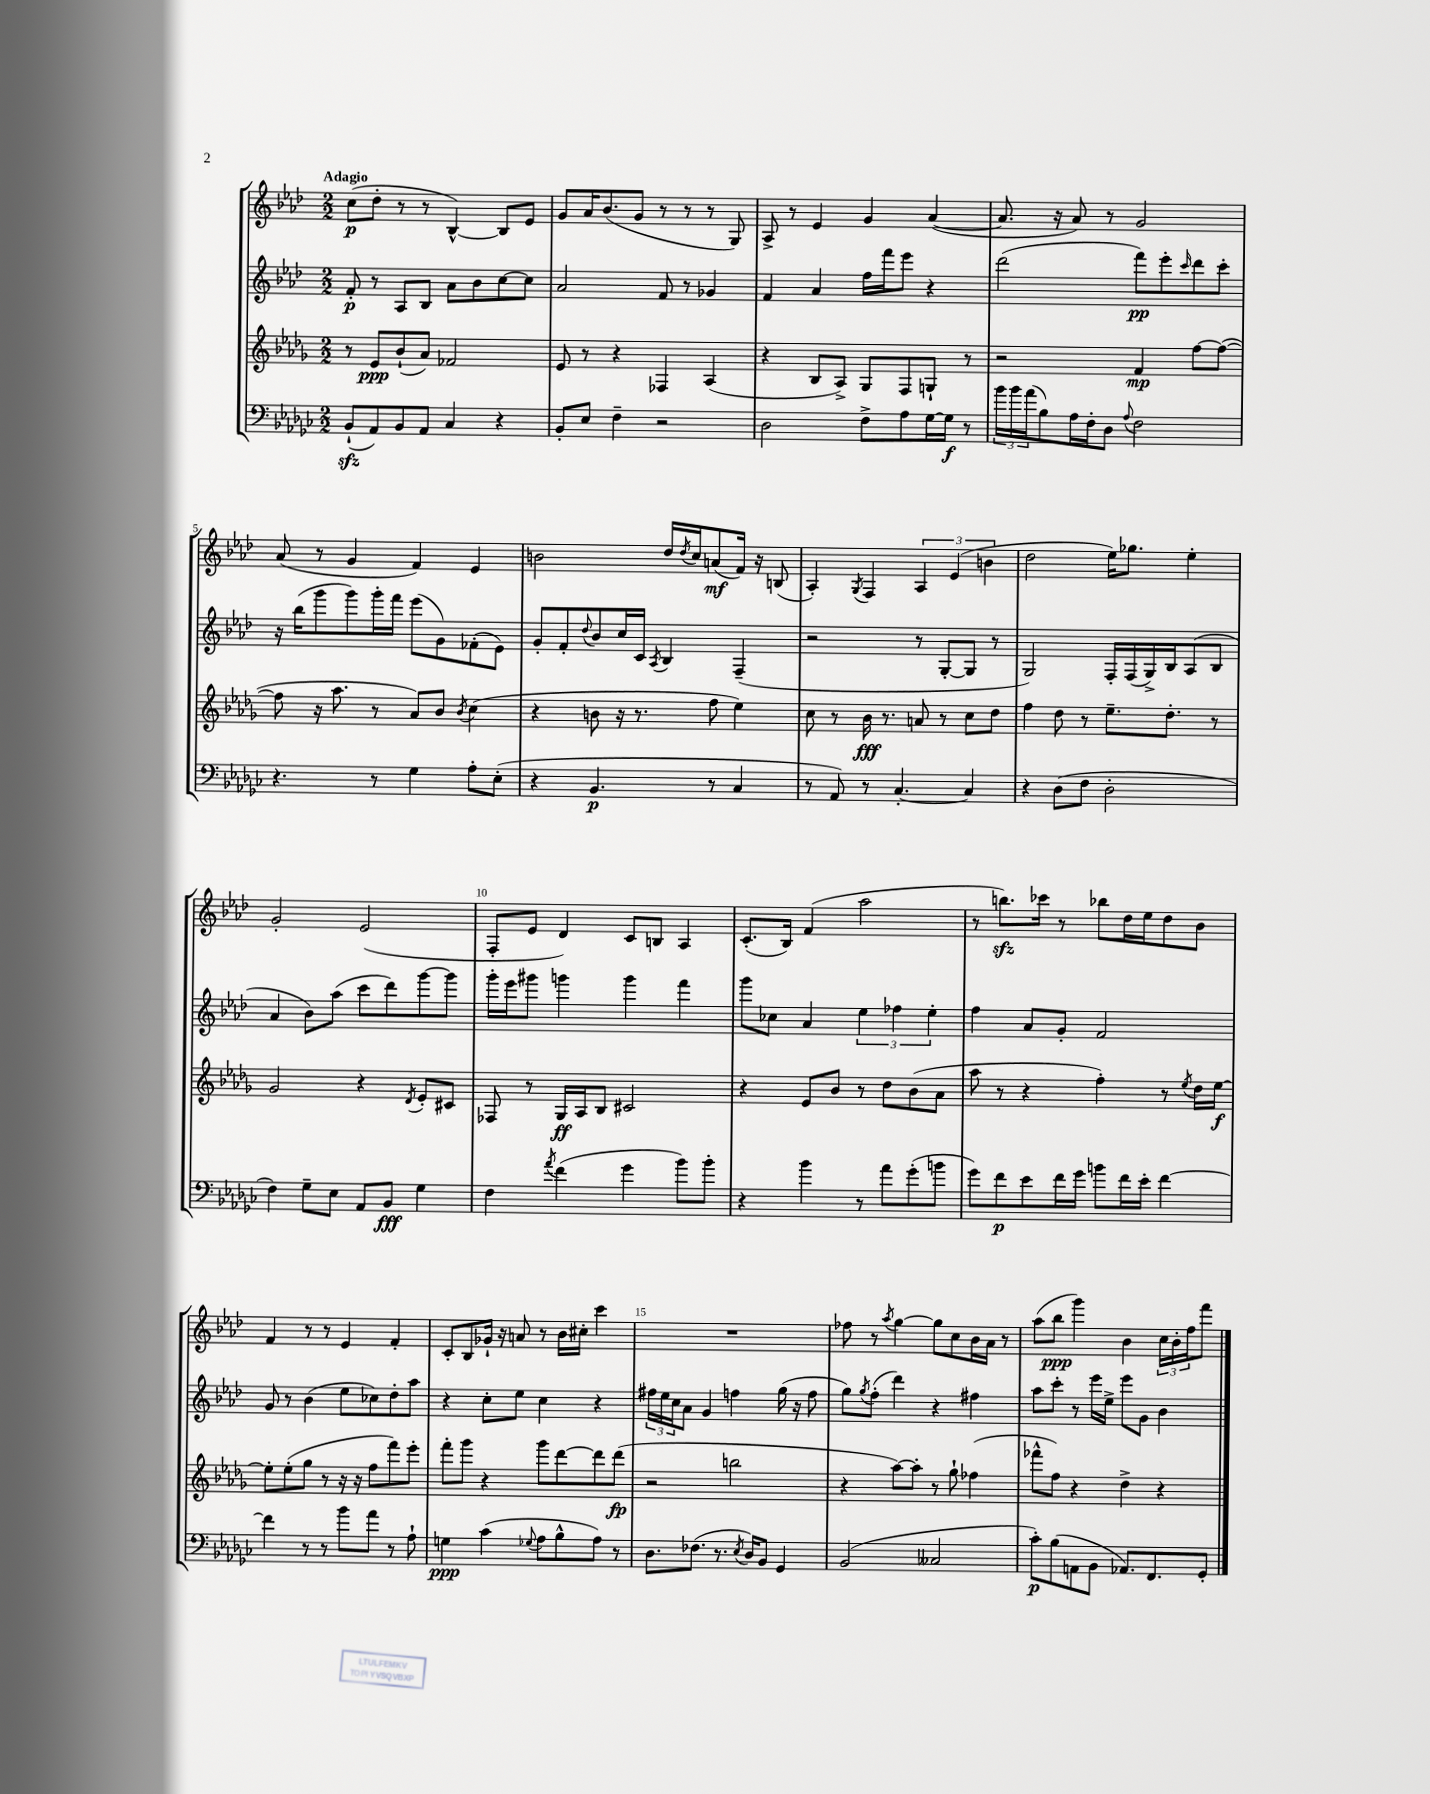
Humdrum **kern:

**kern	**kern	**kern	**kern
*staff4	*staff3	*staff2	*staff1
*clefF4	*clefG2	*clefG2	*clefG2
*k[b-e-a-d-g-c-]	*k[b-e-a-d-g-]	*k[b-e-a-d-]	*k[b-e-a-d-]
*M2/2	*M2/2	*M2/2	*M2/2
(8BB-`/L	8r	8f'/	(8cc\L
8AA-/)	8e-/L	8r	8dd-'\J
8BB-/	(8b-`/	8A-/L	8r
8AA-/J	8a-/J)	8B-/J	8r
4C-/	2f-/	8a-\L	[4B-^^/)
.	.	8b-\	.
4r	.	[8cc\	8B-/]L
.	.	8cc\]J	8e-/J
=	=	=	=
8BB-'/L	8e-/	2a-/	8g/L
8E-/J	8r	.	16a-/K
.	.	.	(8.b-/
4F~\	4r	.	.
.	.	.	8g/J
2r	4F-/	8f/	8r
.	.	8r	8r
.	(4A-/	4g-/	8r
.	.	.	8G/)
=	=	=	=
2D-\	4r	4f/	8A-^/
.	.	.	8r
.	8B-/L	4a-/	4e-/
.	8A-^/J)	.	.
8F^\L	8G-/L	16ff\LL	4g/
.	.	16fff\J	.
8A-\	8F/	8eee-\J	.
[16G-\L	8G`/J	4r	([4a-/
16G-\]JJ	.	.	.
8r	8r	.	.
=	=	=	=
24b-\LL	2r	(2ddd-\	8.a-/]
24b-\	.	.	.
(24a-\J	.	.	.
8B-\)	.	.	.
.	.	.	16r
16A-\L	.	.	8a-/)
16F'\J	.	.	.
8D-\J	.	.	8r
8qqA-/	.	.	.
2F\	4f/	8fff\L)	2g/
.	.	8eee-'\	.
.	.	16qqccc/	.
.	[8ff\L	8ddd-\	.
.	(8ff\_J	8ccc'\J	.
=	=	=	=
4.r	8ff\]	16r	(8a-/
.	.	(16bb-\LK	.
.	16r	8ggg\	8r
.	8.aa-\	.	.
.	.	8ggg\)	4g/
8r	8r	16ggg'\L	.
.	.	16fff\JJ	.
4G-\	8a-/L)	(8eee-\L	4f/)
.	8b-/J	8g\)	.
.	8qb-/	.	.
8A-'\L	(4cc\	(8f-'\	4e-/
(8E-'\J	.	8e-\J)	.
=	=	=	=
4r	4r	8g'/L	2b\
.	.	8f'/	.
.	.	8qqdd-/	.
4.BB-/	8b\	8b-/	.
.	16r	16cc/L	.
.	8.r	16c/JJ	.
.	.	8qA-/	.
.	.	4B-/	16dd-/LL
.	.	.	8qdd-/
.	.	.	16cc/J
8r	8ff\	.	(8a/
4C-/	4ee-\)	(4F~/	16f/Jk)
.	.	.	16r
.	.	.	(8B/
=	=	=	=
8r	8cc\	2r	4A-'/)
8AA-/)	8r	.	.
.	.	.	8qG/
8r	16b-\	.	4F/
.	8.r	.	.
[4.C-'/	.	.	.
.	8a/	8r	6A-/
.	8r	[8G'/L	.
.	.	.	(6e-/
4C-/]	8cc\L	8G/]J	.
.	.	.	6b\
.	8dd-\J	8r	.
=	=	=	=
4r	4ff\	2G/)	2dd-\
(8D-\L	8dd-\	.	.
8F\J	8r	.	.
2D-'\	8.ee-~\L	16F'/LL	16ee-\LK)
.	.	(16F/	8.gg-\J
.	.	16G^/)	.
.	8.dd-'\J	16B-/J	.
.	.	(8A-/	4ee-'\
.	8r	8B-/J	.
=	=	=	=
4F\)	2g-/	4a-/	2g'/
8G-~\L	.	8b-\L)	.
8E-\J	.	(8aa-\J	.
8AA-/L	4r	8ccc\L	(2e-/
8BB-/J	.	8ddd-\)	.
.	8qd-/	.	.
4G-\	8e-'/L	[8ggg\	.
.	8c#/J	8ggg\]J	.
=	=	=	=
4F\	8F-/	16ggg'\LL	8F'/L
.	.	16eee-\J	.
.	8r	8ggg#\J	8e-/J
8qa-/	.	.	.
(4f\	16G-/LL	4ggg\	4d-/)
.	16A-/J	.	.
.	8B-/J	.	.
4g-\	2c#/	4ggg\	8c/L
.	.	.	8B/J
8b-\L)	.	4fff\	4A-/
8b-'\J	.	.	.
=	=	=	=
4r	4r	8ggg\L	(8.c'/L
.	.	8cc-\J	.
.	.	.	16B-/Jk)
4b-\	8e-/L	4a-/	(4f/
.	8b-/J	.	.
8r	8r	6ee-\	2aa-\
8a-\L	8dd-\L	.	.
.	.	6ff-\	.
(8g-'\	(8b-\	.	.
.	.	6ee-'\	.
8b\J	8a-\J	.	.
=	=	=	=
8g-\L)	8aa-\	4ff\	8r
8f\	8r	.	8.bb\L)
8e-\	4r	8a-/L	.
.	.	.	16ccc-\Jk
16f\L	.	8g'/J	8r
16g-\JJ	.	.	.
8b\L	4ff'\)	2f/	8bb-\L
16f\L	.	.	16dd-\L
16e-'\JJ	.	.	16ee-\J
[4f\	8r	.	8dd-\
.	8qee-/	.	.
.	16dd-\LL	.	8b-\J
.	[16ee-\JJ	.	.
=	=	=	=
4f\]	8ee-'\]L	8g/	4f/
.	(8ee-'\	8r	.
8r	8gg-\J	(4b-\	8r
8r	8r	.	8r
8b-\L	16r	8ee-\L	4e-/
.	16r	.	.
8a-\J	8ff\L	8cc-\)	.
8r	8fff\)	8dd-'\	4f'/
8A-`\	8eee-'\J	8aa-\J	.
=	=	=	=
4G\	8fff'\L	4r	8c'/L
.	8ggg-\J	.	8B-/
(4c-\	4r	8cc'\L	16g-`/Jk
.	.	.	16r
.	.	8ee-\J	8a/
8qqG-/	.	.	.
8A-\L	8ggg-\L	4cc\	8r
8B-^^\	[8ddd-\	.	16b-\LL
.	.	.	16cc#'\JJ
8A-\J)	8ddd-\]	4r	4ccc\
8r	(8ddd-\J	.	.
=	=	=	=
8.D-\L	2r	24ff#\LL	1r
.	.	24ee-\	.
.	.	24cc\J	.
.	.	8a-\J	.
(8.F-\J	.	.	.
.	.	4g/	.
8.r	.	.	.
.	2bb\	4ff\	.
8qE-/	.	.	.
16D-/LK)	.	.	.
8BB-/J	.	.	.
4GG-/	.	(16gg\	.
.	.	16r	.
.	.	8ff\	.
=	=	=	=
(2BB-/	4r	8gg\L)	8ff-\
.	.	8qgg/	.
.	.	(8ff'\J	8r
.	.	.	8qaa-/
.	[8aa-\L)	4ddd-\)	[4gg\
.	8aa-'\]J	.	.
2C--/	8r	4r	8gg\]L
.	8gg-`\	.	8cc\
.	(4ff-\	4ff#\	16b-\L
.	.	.	16a-\JJ
.	.	.	8r
=	=	=	=
8c-'\L)	8fff-^^\L	8aa-\L	(8aa-\L
(8B-\	8ff\J)	8ccc'\J	8bb-\J
8AA\	4r	8r	4ggg\)
8BB-\J	.	16eee-\LL	.
.	.	16ee-^\JJ	.
8.AA-/L)	4dd-^\	8eee-\L	4b-\
.	.	8g\J	.
8.FF/	.	.	.
.	4r	4b-\	24cc\LL
.	.	.	24b-'\
.	.	.	24ff\J
8GG-'/J	.	.	8fff\J
==	==	==	==
*-	*-	*-	*-
